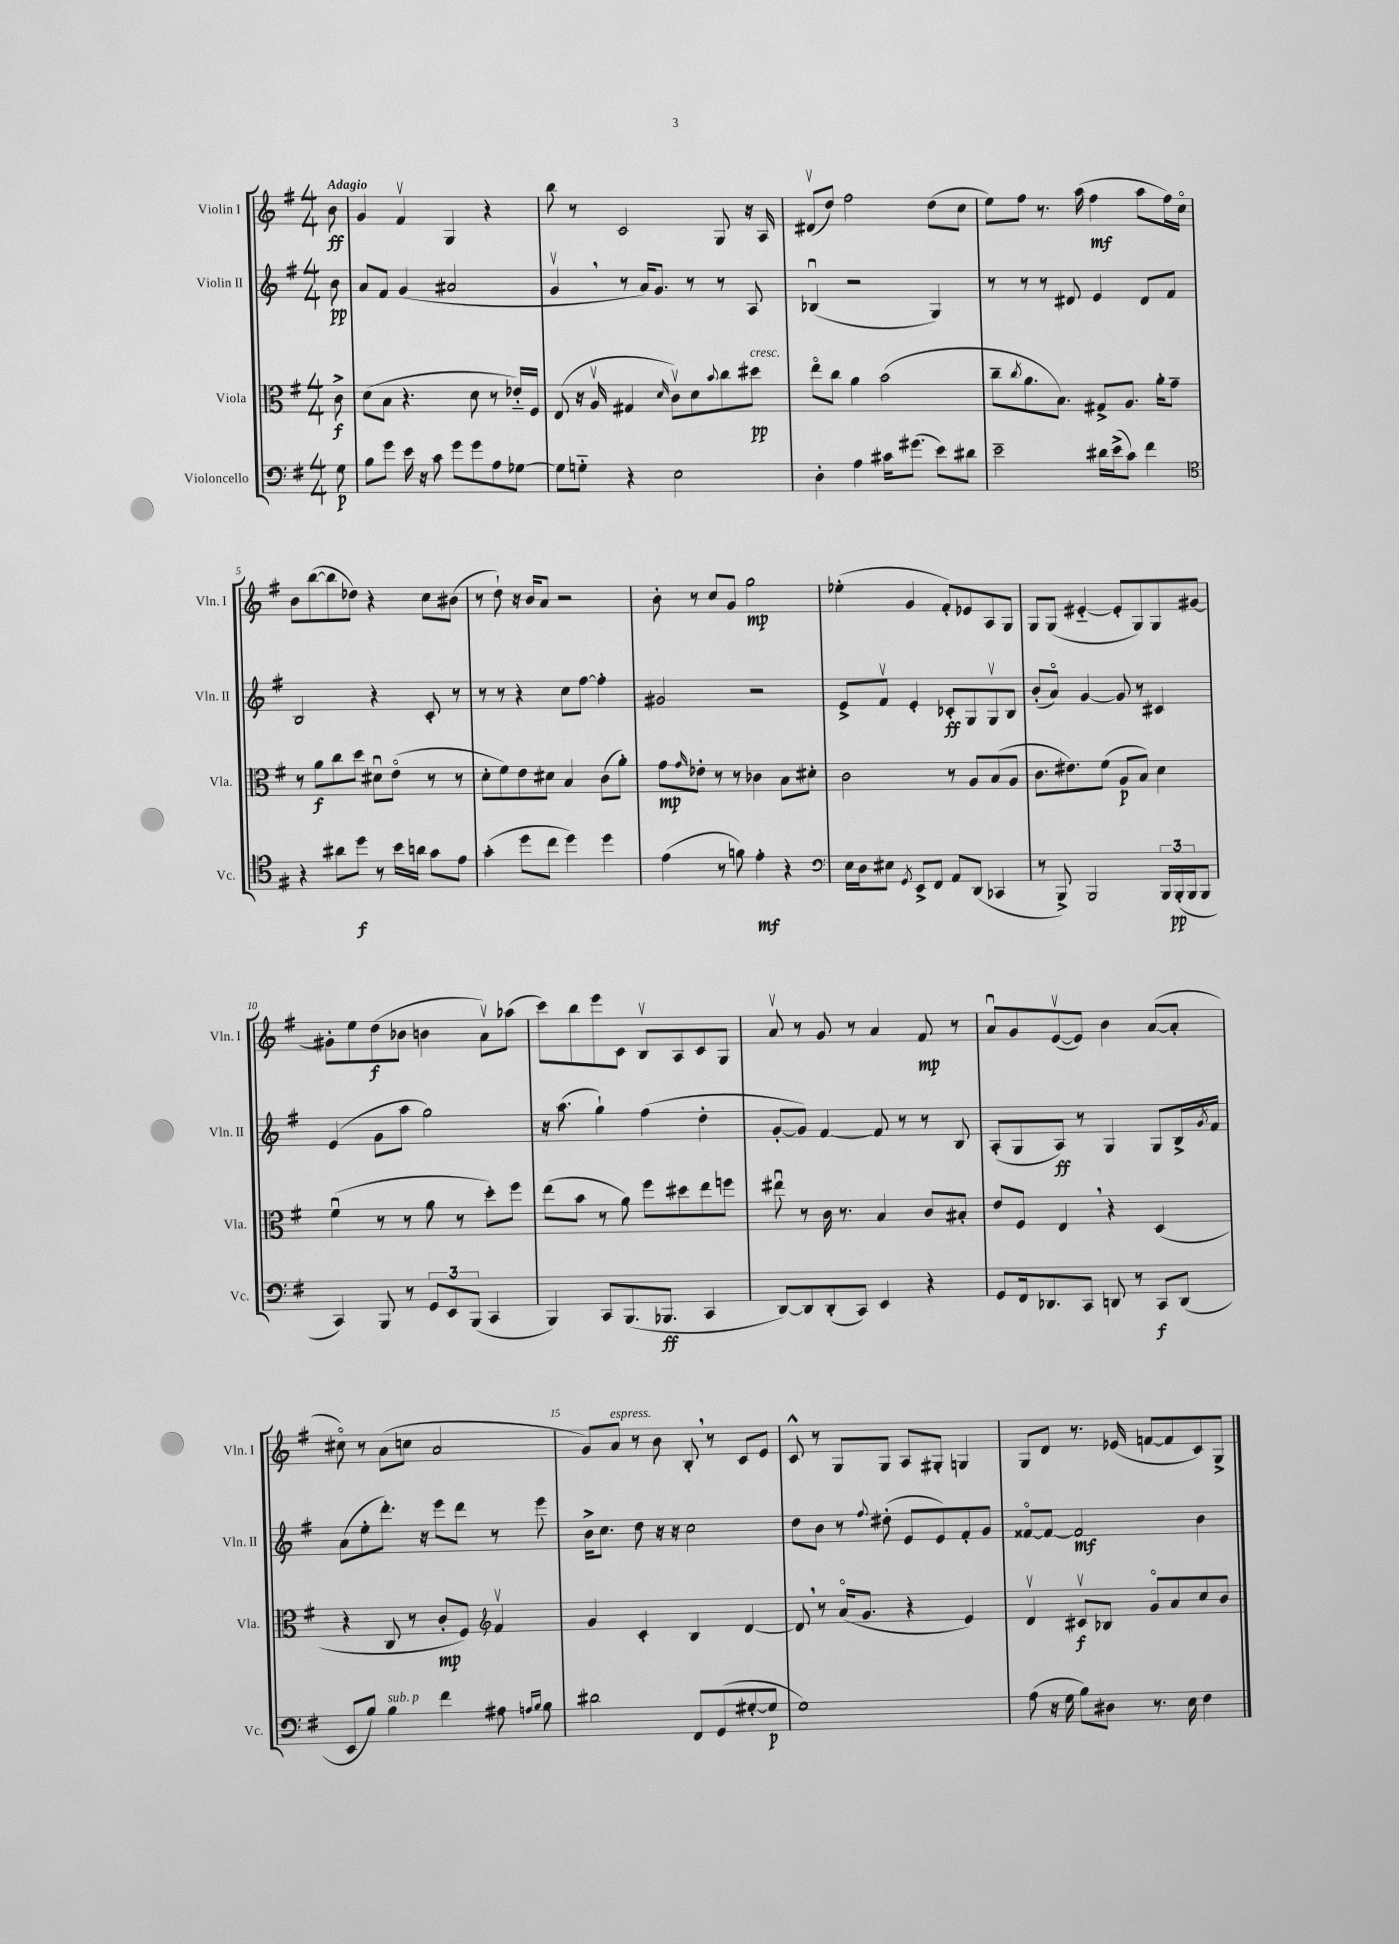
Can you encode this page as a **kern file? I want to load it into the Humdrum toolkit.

**kern	**kern	**kern	**kern
*staff4	*staff3	*staff2	*staff1
*clefF4	*clefC3	*clefG2	*clefG2
*k[f#]	*k[f#]	*k[f#]	*k[f#]
*M4/4	*M4/4	*M4/4	*M4/4
8G	8c^	8b	8b
=	=	=	=
8B	(8d	8a	4g
8g	8B	8f#	.
16e	4.r	(4g	4f#v
16r	.	.	.
8c	.	.	.
8g	.	2a#	4G
8g	8d	.	.
8A	8r	.	4r
[8G-	16e-'~)	.	.
.	16F#	.	.
=	=	=	=
8G-]	(8E	4gv	8bb
8G'~	16r	.	8r
.	16Av	.	.
4r	4G#	8r	2c
.	.	16a)	.
.	.	8.g	.
.	16qqd	.	.
2E	8cv)	.	.
.	8d	8r	.
.	8qqb	.	.
.	8cc	8r	8G
.	8dd#	8A	16r
.	.	.	16A
=	=	=	=
4D'	8eeo	(4B-u	(8d#v
.	8cc	.	8dd)
4A	4a	2r	2ff#
16c#	(2b	.	.
(8.g#	.	.	.
8e)	.	4G)	(8dd
8d#	.	.	8cc
=	=	=	=
2e~	8cc~	8r	8ee)
.	8qcc	.	.
.	8.a	8r	8ff#
.	.	8r	8.r
.	8.B)	.	.
.	.	8d#	.
.	.	.	(16aa
16d#	8G#^	4e	4ff#
(16e^	.	.	.
8c)	8.A	.	.
4f#	.	8d#	8aa
.	16a'	.	.
.	8g~	8f#	16ff#)
.	.	.	16cco
=	=	=	=
*clefC4	*	*	*
4r	8r	2B	8b
.	8a	.	([8bb
8a#	8cc	.	8bb]
8dd	8dd	.	8dd-)
8r	8d#u	4r	4r
16b	(8eo	.	.
16a	.	.	.
8g	8r	8c'	8cc
8e	8r	8r	(8b#
=	=	=	=
(4g'	8d'	8r	8r
.	8f#)	8r	8dd`)
8dd	8e	4r	16r
.	.	.	16b
8cc	8d#	.	8a
4dd)	4B	8cc	2r
.	.	[8ff#	.
4dd	(8c	4ff#']	.
.	8a')	.	.
=	=	=	=
(4e	8g	2g#	8b'
.	16qqg	.	.
.	8e-'	.	8r
8r	8r	.	8cc
8f)	8r	.	8g
4e'	4c-	2r	2gg
4r	8B	.	.
.	8d#'	.	.
=	=	=	=
*clefF4	*	*	*
16E	2c	8e^	(4ee-'
16D	.	.	.
8E#	.	8f#v	.
8qGG	.	.	.
8EE^	.	4e'	4g
8FF#	.	.	.
8AA	8r	8c-'	8f#')
(8DD	8A	8G	8e-
4CC-	(8B	8Gv	8A
.	8A	8B	8G
=	=	=	=
8r	8.c	(8b'	8G
8BBB^)	.	8ao)	(8G
.	8.e#)	.	.
2BBB	.	[4g	[4e#'~
.	(8f#	.	.
.	8A	8g]	8e#']
.	8B)	8r	8G)
24BBB	4d	4c#	8G
(24BBB'	.	.	.
24BBB	.	.	.
8BBB	.	.	[8g#
=	=	=	=
4CC)	(4f#u	(4e	8g#']
.	.	.	8ee
8BBB	8r	8g	(8dd
8r	8r	8aa	8b-
12GG	8a	2gg)	4b
12EE	.	.	.
.	8r	.	.
(12BBB	.	.	.
4CC	8dd')	.	8av)
.	8ff#	.	(8aa-
=	=	=	=
4BBB)	(8ee	16r	8ccc)
.	.	(8.aa	.
.	8b	.	8bb
8CC	8r	4gg`)	8eee
(8.BBB	8a)	.	8c
.	8ff#	(4ff#	8Bv
8.BBB-	.	.	.
.	8dd#	.	8A
4CC	8ee	4dd'	8c
.	8ff	.	8G
=	=	=	=
[8DD)	8ee#u	[8g'	8av
8DD]	8r	8g])	8r
(8DD'	16c	[4f#	8g
.	8.r	.	.
8CC)	.	.	8r
4EE	4B	8f#]	4a
.	.	8r	.
4r	8c	8r	8f#
.	8B#'	8B	8r
=	=	=	=
8GG	8e	(8A'	8au
16FF#	8F#	8G	8g
8.DD-	.	.	.
.	4E	8A)	([8ev
8CC	.	8r	8e])
8DD	4r	4G	4b
8r	.	.	.
8CC	(4D	8G	([8a
(8DD	.	16B^	8a']
.	.	8qg	.
.	.	16f#	.
=	=	=	=
8EE	4r	(8a	8cc#o)
8B)	.	8ee'	8r
4B	8C	8.ddd')	(8a
.	8r	.	8cc
.	.	16r	.
4f#	8c'	8eee	2a
.	8F#)	8ddd	.
*	*clefG2	*	*
8A#	4f#v	8r	.
16qqA	.	.	.
16qqB	.	.	.
8B	.	8eee	.
=	=	=	=
2d#	4g	16b^	8g)
.	.	8.cc	.
.	.	.	8a
.	4c'	8dd	8r
.	.	16r	8b
.	.	16r	.
8FF#	4B	2cc	8B'
(8GG	.	.	8r
[8G#'	[4d	.	8c
8G#]	.	.	8e
=	=	=	=
1G)	8d]	8dd	8c^^
.	8r	8b	8r
.	(16ao	8r	8G
.	8.g	.	.
.	.	8qqff#	.
.	.	(8dd#'	8G
.	4r	8e	8A
.	.	8e)	8G#'
.	4e)	8f#'	4G
.	.	8g	.
=	=	=	=
(8A	4dv	[8f##o	8G
16r	.	8f##_	8d
16G	.	.	.
8B)	8c#v	2f##]	8.r
8D#	8B-	.	.
.	.	.	(16e-
8.r	8go	.	[8f
.	8a	.	8f]
16E	.	.	.
4F#	8cc	4b	8c)
.	8b	.	8G^
==	==	==	==
*-	*-	*-	*-
